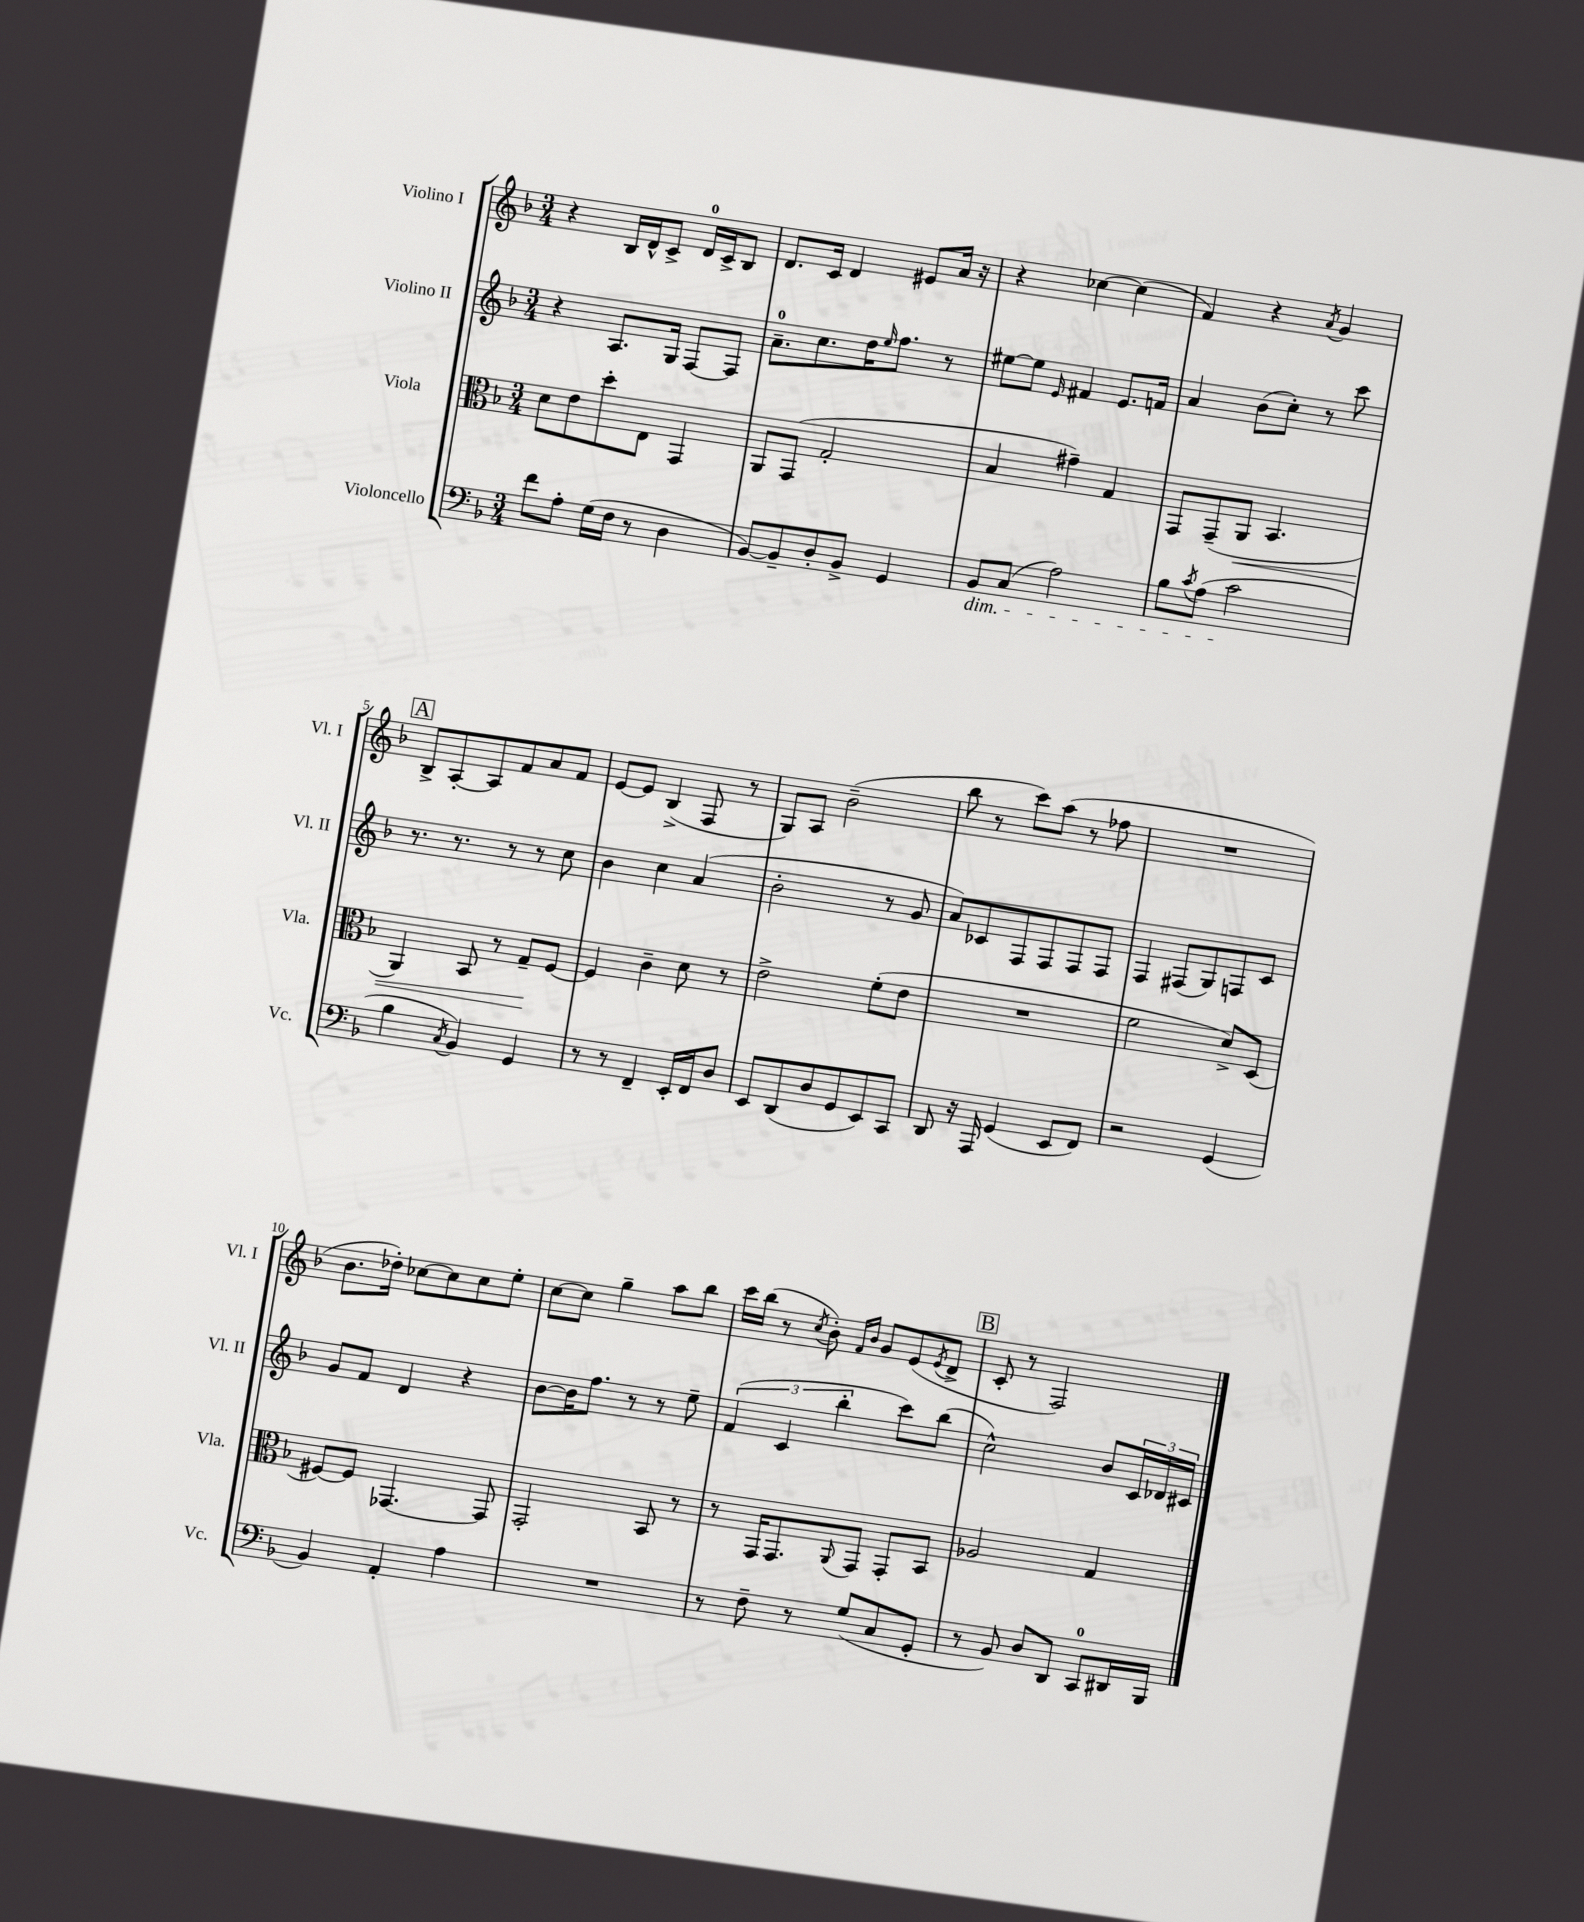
<<
\new StaffGroup <<
\new Staff = "s0" \with { instrumentName = "Violino I" shortInstrumentName = "Vl. I" } {
    \clef treble \key f \major \numericTimeSignature \time 3/4
    r4 bes16 d'16-^ c'8-> d'16-0 c'16-> bes8 |
    d'8. c'16 d'4 eis'8 a'16 r16 |
    r4 ces''4~ ces''4( |
    f'4) r4 \acciaccatura { a'8 } g'4 |
    \mark \markup { \box "A" } bes8-> a8~-. a8 f'8 a'8 f'8 |
    e'8~ e'8 bes4->( f8 r8 |
    g8) a8 bes'2--( |
    bes''8 r8 c'''8) a''8( r8 fes''8 |
    R2. |
    bes'8. des''16-.) ces''8~ ces''8 ces''8 e''8-. |
    c''8~ c''8 g''4-- a''8 bes''8 |
    c'''16 bes''16( r8 \acciaccatura { c''8 } bes'8-.) \grace { f'16 bes'16 } g'8 e'8( \acciaccatura { e'8 } d'8-> |
    \mark \markup { \box "B" } c'8-. r8 f2) \bar "|." |
}
\new Staff = "s1" \with { instrumentName = "Violino II" shortInstrumentName = "Vl. II" } {
    \clef treble \key f \major \numericTimeSignature \time 3/4
    r4 a8. g16 f8~ f8 |
    a'8.-0-- c''8. d''16 \grace { e''16 } f''8. r8 |
    eis''8~ eis''8 \grace { e'16 } fis'4 e'8. f'16 |
    a'4 bes'8( c''8-.) r8 c'''8 |
    \mark \markup { \box "A" } r8. r8. r8 r8 c''8 |
    bes'4 c''4 a'4( |
    bes'2-. r8 g'8 |
    a'8) ces'8 f8 f8 f8 f8 |
    f4 fis8( g8) f8 c'8 |
    g'8 f'8 d'4 r4 |
    bes'8~ bes'16 f''8. r8 r8 e''8-- |
    \tuplet 3/2 { f'4( c'4 bes''4-. } c'''8) bes''8( |
    \mark \markup { \box "B" } c''2-^) bes'8 \tuplet 3/2 { c'16 des'16 cis'16 } \bar "|." |
}
\new Staff = "s2" \with { instrumentName = "Viola" shortInstrumentName = "Vla." } {
    \clef alto \key f \major \numericTimeSignature \time 3/4
    d'8 e'8 d''8-. e8 g,4 |
    a,8 g,8( g2-. |
    bes4 gis'4--) g4 |
    g,8 g,8--( a,8\< bes,4. |
    \mark \markup { \box "A" } a,4) bes,8 r8 g8--\! f8~ |
    f4 c'4-- d'8 r8 |
    e'2-> f'8-.( e'8 |
    R2. |
    f'2 d'8->) d8( |
    fis8~) fis8 ges,4.~ ges,8 |
    g,2-. bes,8 r8 |
    r8 g,16 g,8. \appoggiatura { a,8 } g,8 g,8-. bes,8 |
    \mark \markup { \box "B" } aes2 g4 \bar "|." |
}
\new Staff = "s3" \with { instrumentName = "Violoncello" shortInstrumentName = "Vc." } {
    \clef bass \key f \major \numericTimeSignature \time 3/4
    f'8 a8-. g16( f16 r8 d4 |
    bes,8~) bes,8-- d8-. bes,8-> g,4 |
    bes,8\dim c8( a2) |
    bes8 \acciaccatura { c'8 } a8( c'2\! |
    \mark \markup { \box "A" } bes4 \acciaccatura { c8 } bes,4) g,4 |
    r8 r8 f,4-- e,16-. f,16 d8 |
    e,8 d,8( d8 g,8 e,8) c,8 |
    d,8 r16 a,,16 g,4( e,8 f,8) |
    r2 g,4( |
    bes,4) a,4-. a4 |
    R2. |
    r8 f8-- r8 g8( c8 g,8-. |
    \mark \markup { \box "B" } r8 bes,8) d8 d,8 c,8-0 dis,16 bes,,16 \bar "|." |
}
>>
>>
